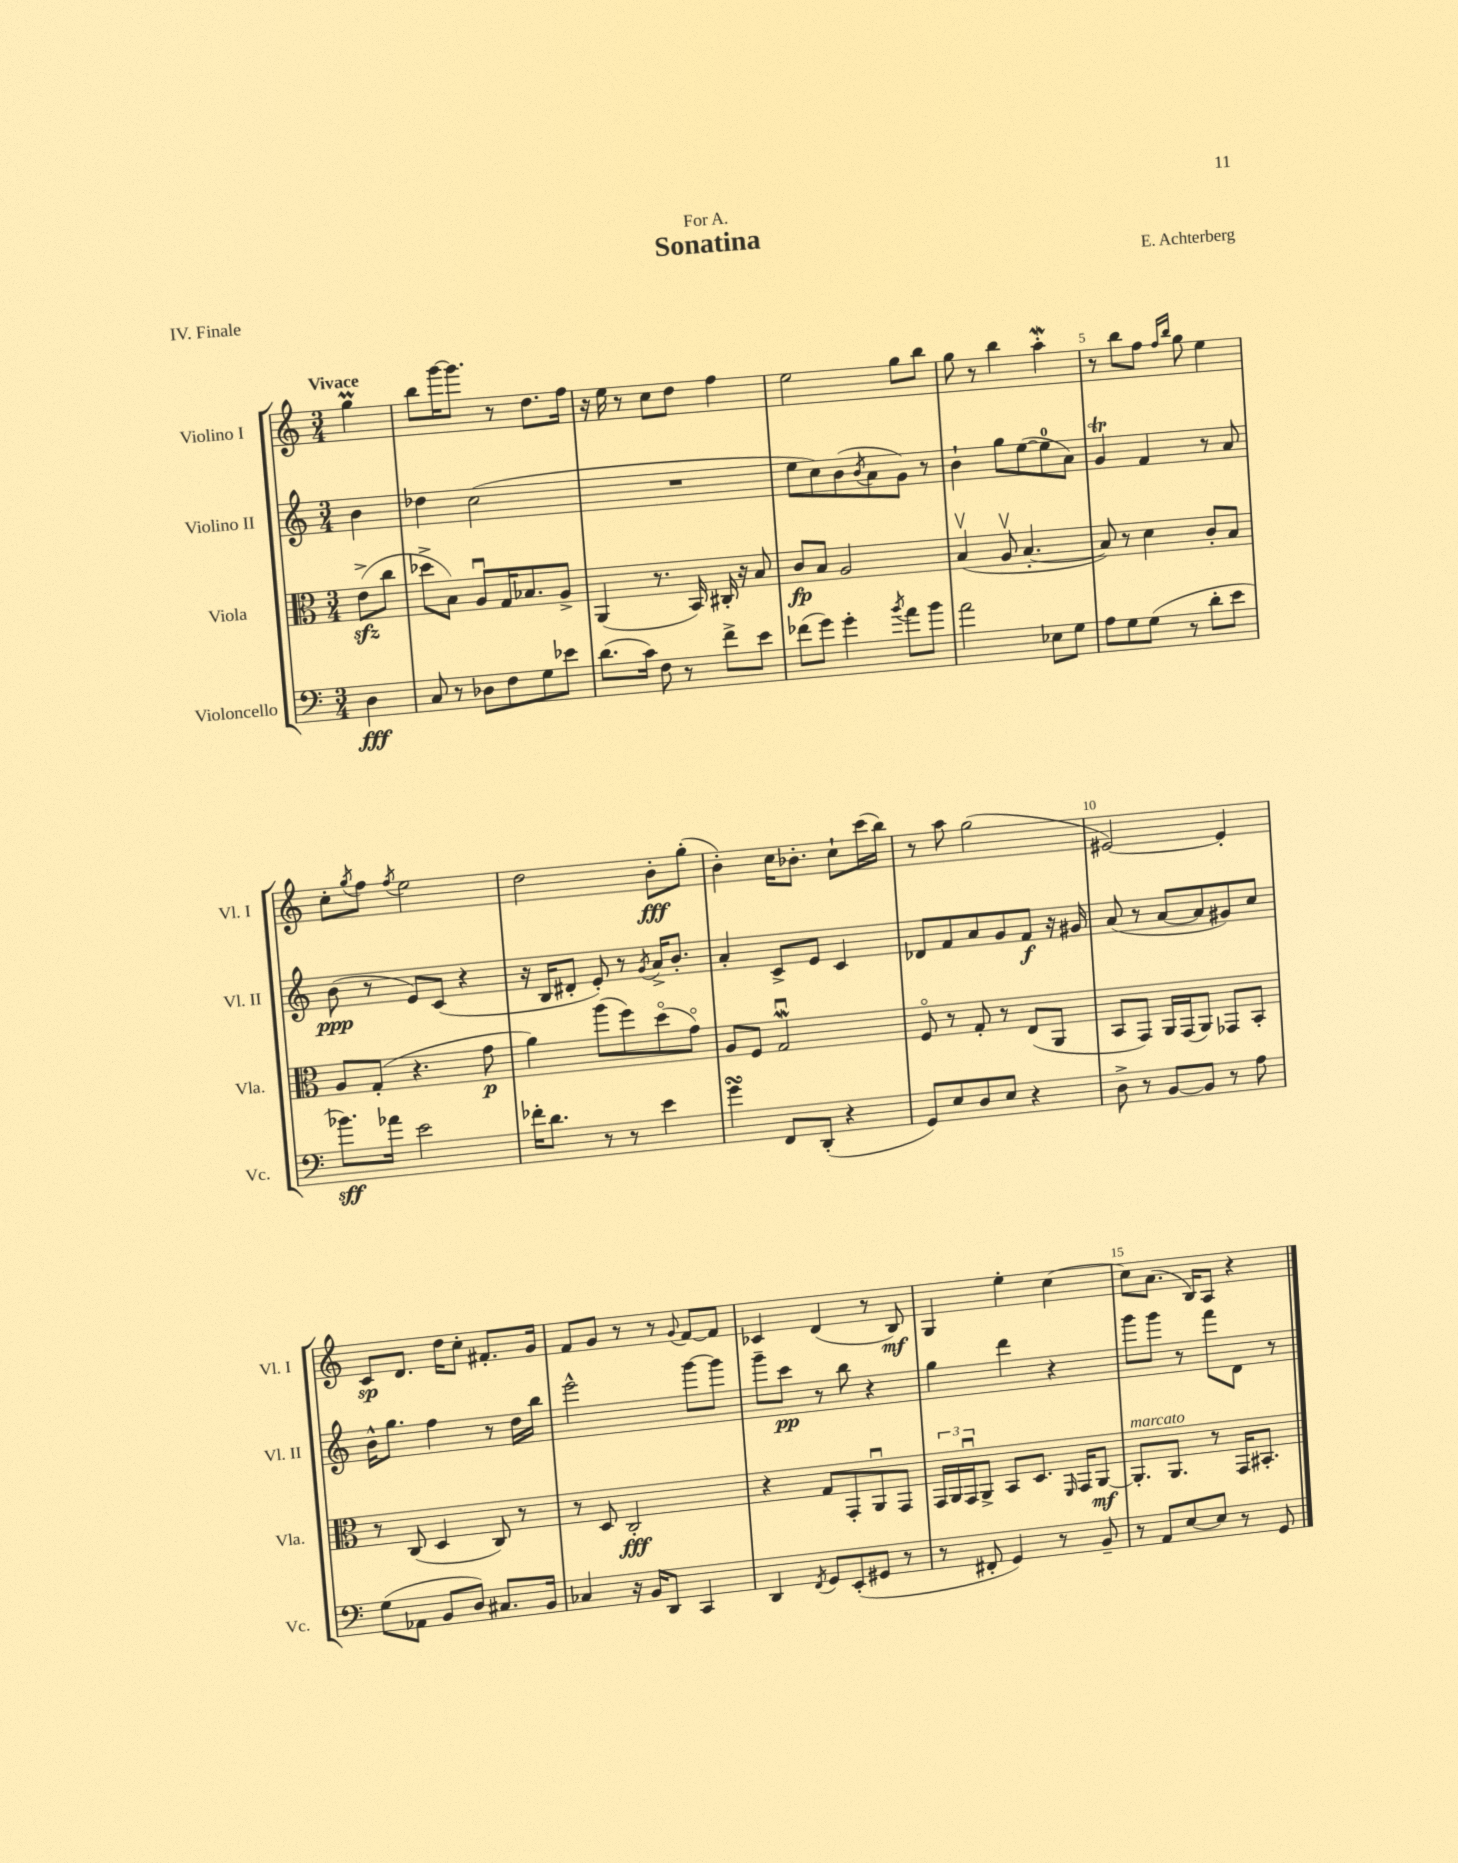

**kern	**kern	**kern	**kern
*staff4	*staff3	*staff2	*staff1
*clefF4	*clefC3	*clefG2	*clefG2
*k[]	*k[]	*k[]	*k[]
*M3/4	*M3/4	*M3/4	*M3/4
4D\	(8e^\L	4b\	4gg\
.	8cc\J	.	.
=	=	=	=
8C/	8dd-^\L	4dd-\	8bb\L
8r	8B\J)	.	[16ggg\K
.	.	.	8.ggg\]J
8D-\L	8Au/L	(2cc\	.
8F\	16G/K	.	8r
.	8.B-/	.	.
8G\	.	.	8.dd\L
8e-\J	8A^/J	.	.
.	.	.	16ff\Jk
=	=	=	=
(8.d\L	(4AA/	2.r	16r
.	.	.	16ee\
.	.	.	8r
16c\Jk)	.	.	.
8F\	8.r	.	8cc\L
8r	.	.	8dd\J
.	16BB/)	.	.
8f^\L	16C#'/	.	4ff\
.	16r	.	.
8e\J	8B/	.	.
=	=	=	=
(8f-\L	8c/L	8ee\L	2ee\
8g\J)	8B/J	8cc\)	.
4g'\	2A/	(8b\	.
.	.	8qb/	.
.	.	8a\	.
8qb/	.	.	.
8a\L	.	8g\J)	8gg\L
8b\J	.	8r	8bb\J
=	=	=	=
2a\	(4Bv/	4b`\	8gg\
.	.	.	8r
.	8Av/	8gg\L	4bb\
.	[4.B'/	([8ee\	.
8E-\L	.	8ee\]	4aa'\
8G\J	.	8a\J)	.
=	=	=	=
8A\L	8B/])	4g/	8r
8G\	8r	.	8bb\L
(8G\J	4d\	4f/	8ff\J
.	.	.	16qqff/LL
.	.	.	16qqbb/JJ
8r	.	.	8gg\
8d'\L	8c'/L	8r	4ee\
8e\J	8B/J	8a/	.
=	=	=	=
8.b-\L)	8A/L	(8b\	8cc'\L
.	.	.	8qgg/
.	(8G'/J	8r	8ff\J
16a-\Jk	.	.	.
.	.	.	8qff/
2e\	4.r	8e/L)	2ee\
.	.	(8c/J	.
.	.	4r	.
.	8g\	.	.
=	=	=	=
16f-'\LK	4a\)	16r	2dd\
8.d\J	.	16B/LK	.
.	.	8d#'/J	.
8r	(8aa\L	8e'/)	.
8r	8ff\)	8r	.
.	.	8qg/	.
4e\	(8ddo\	16a^/LK	8b'\L
.	.	8.b'/J	.
.	8go\J)	.	(8gg'\J
=	=	=	=
4g\	8A/L	4a'/	4b'\)
.	8F/J	.	.
8FF/L	2Gu/	8c^/L	16cc\LK
.	.	.	8.b-'\J
(8DD'/J	.	8e/J	.
4r	.	4c/	8cc`\L
.	.	.	(16ccc\L
.	.	.	16bb\JJ)
=	=	=	=
8GG/L)	8Fo/	8d-/L	8r
8E/	8r	8f/	8aa\
8D/	8G'/	8a/	(2gg\
8E/J	8r	8g/	.
4r	(8E/L	8f/J	.
.	8AA/J	16r	.
.	.	16g#/	.
=	=	=	=
8D^\	8BB/L	(8a/	[2e#/)
8r	8GG/J)	8r	.
[8BB/L	16AA/LL	[8a/L	.
.	(16GG/J	.	.
8BB/]J	8AA/J)	8a/]	.
8r	8GG-/L	8g#/)	4e#'/]
8A\	8BB'/J	8cc/J	.
=	=	=	=
(8G\L	8r	16b^^\LK	8c/L
.	.	8.gg\J	.
8AA-\J	(8C/	.	8.d/J
8BB/L	4D/	4ff\	.
.	.	.	16dd\LK
8D/J)	.	.	8cc'\J
8.C#/L	8C/)	8r	8.f#'/L
.	8r	16dd\LL	.
16BB/Jk	.	16bb\JJ	16g/Jk
=	=	=	=
4C-/	8r	2eee^^\	8f/L
.	8D/	.	8g/J
16r	2C'/	.	8r
16BB/LK	.	.	.
8DD/J	.	.	8r
.	.	.	8qqg/
4CC/	.	[8ggg\L	[8f/L
.	.	8ggg\]J	8f/]J
=	=	=	=
4DD/	4r	8ggg~\L	4c-/
.	.	8ccc\J	.
8qFF/	.	.	.
8GG/L	8G/L	8r	(4d/
(8EE'/	8GG'/	8bb\	.
8GG#/J	8AAu/	4r	8r
8r	8GG/J	.	8B/)
=	=	=	=
8r	24GG/LL	4gg\	4G/
.	24AA/	.	.
.	24GGu/J	.	.
8FF#'/	8AA^/J	.	.
4GG/)	8BB/L	4ddd\	4ee'\
.	8.D/J	.	.
8r	.	4r	[4cc\
.	16qqFF/	.	.
.	16GG/LK	.	.
8BB~/	[8AA/J	.	.
=	=	=	=
8r	8.AA'/]L	8ggg\L	8cc\]L
8AA/L	.	8ggg\J	(8.a\J
.	8.AA/J	.	.
[8E/	.	8r	.
.	.	.	16B/LK)
8E/]J	8r	8fff\L	8A/J
8r	16GG/LK	8d\J	4r
.	8.BB#'/J	.	.
8GG/	.	8r	.
==	==	==	==
*-	*-	*-	*-
